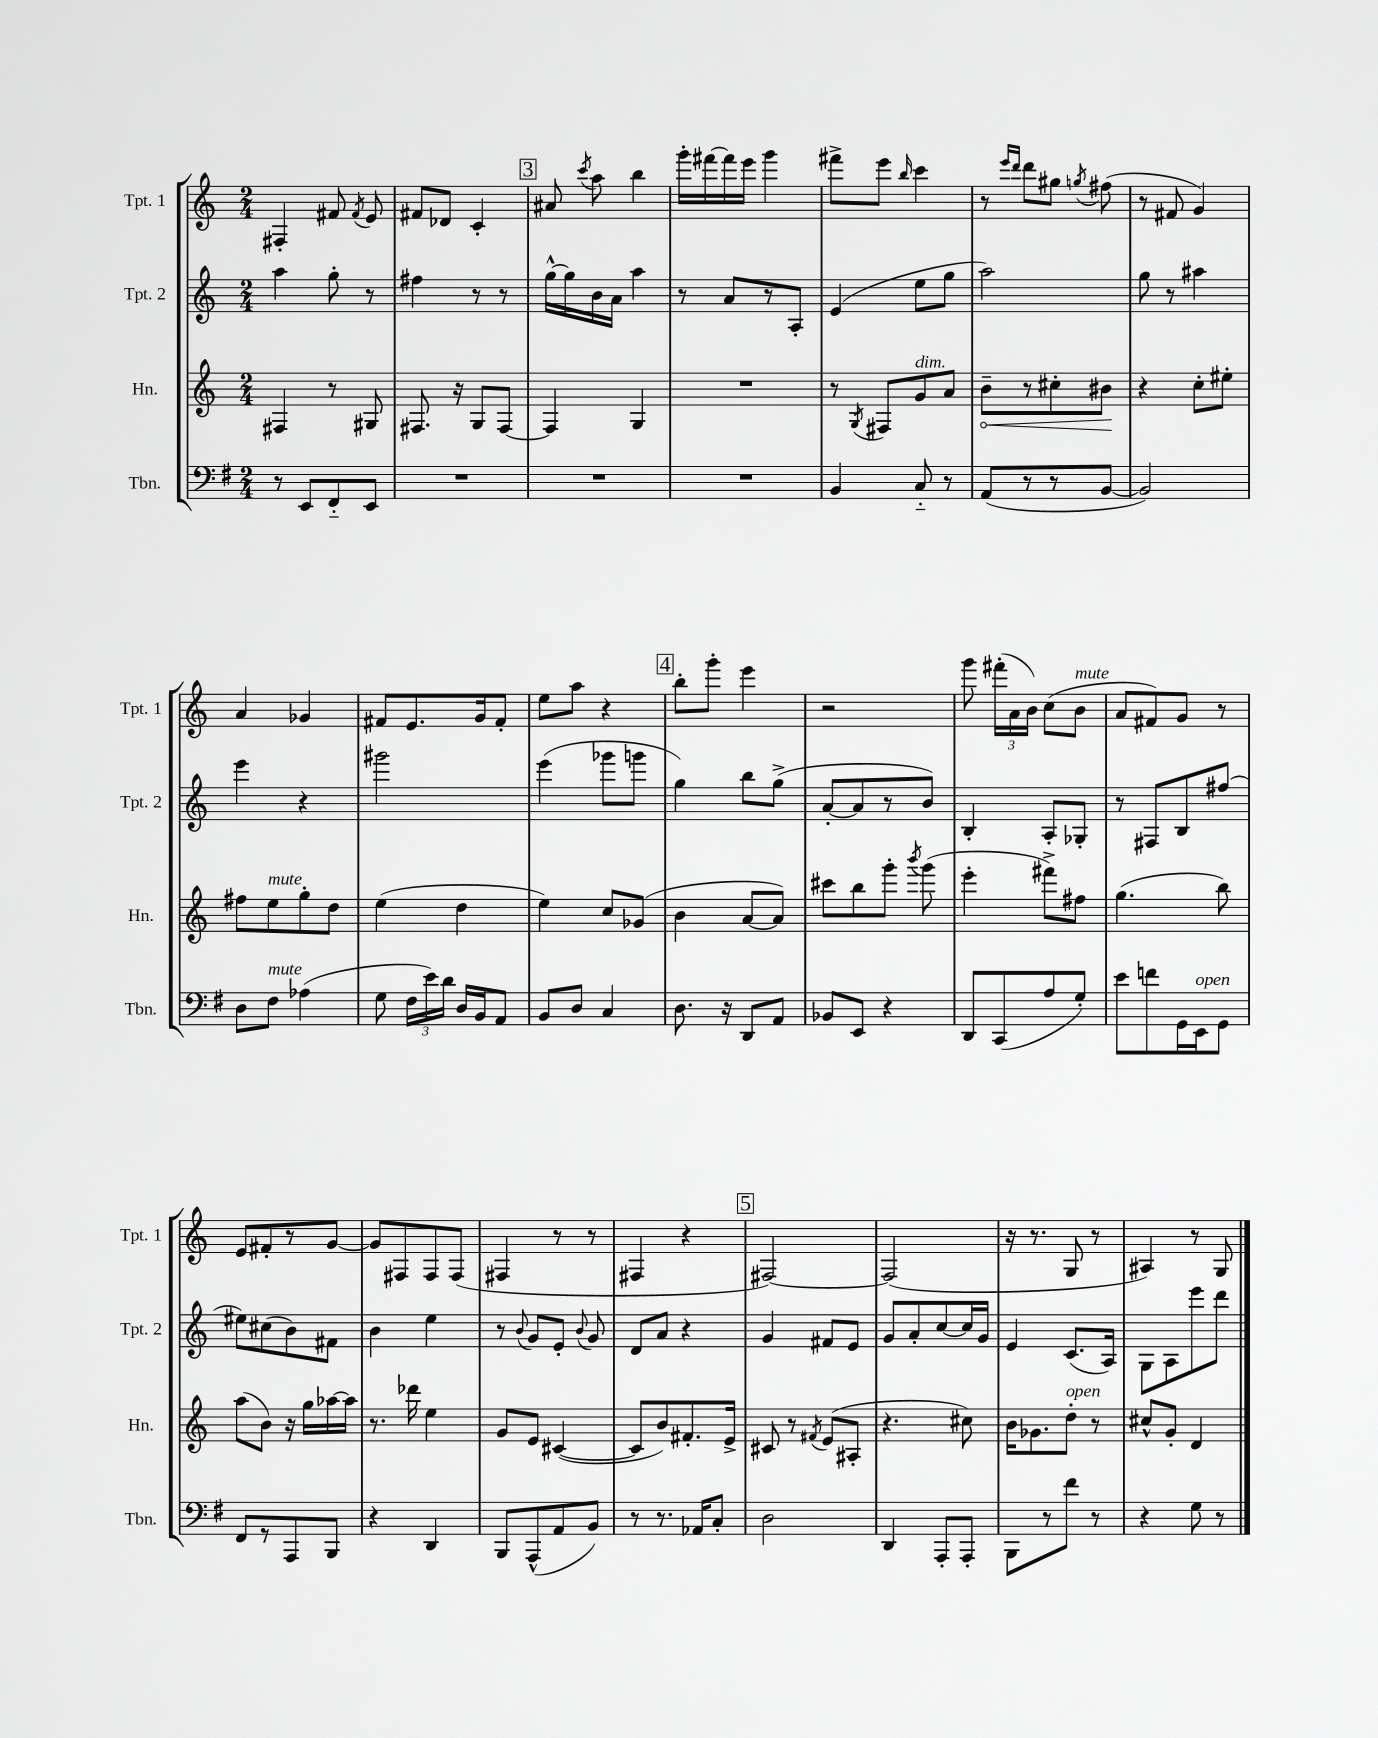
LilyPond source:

<<
\new StaffGroup <<
\new Staff = "s0" \with { instrumentName = "Tpt. 1" shortInstrumentName = "Tpt. 1" } {
    \clef treble \key c \major \numericTimeSignature \time 2/4
    \autoBeamOff fis4-. fis'8 \acciaccatura { fis'8 } e'8 |
    fis'8[ des'8] c'4-. |
    \mark \markup { \box "3" } ais'8 \acciaccatura { c'''8 } a''8 b''4 |
    g'''16[-. fis'''16~ fis'''16 e'''16] g'''4 |
    fis'''8[-> e'''8] \grace { b''16 } c'''4 |
    r8 \grace { e'''16[ d'''16] } d'''8[ gis''8] \acciaccatura { g''8 } fis''8( |
    r8 fis'8 g'4) |
    a'4 ges'4 |
    fis'8[ e'8. g'16 fis'8]-. |
    e''8[ a''8] r4 |
    \mark \markup { \box "4" } b''8[-. g'''8]-. e'''4 |
    r2 |
    g'''8 \tuplet 3/2 { fis'''16[-.( a'16 b'16]) } c''8[( b'8]^\markup { \italic "mute" } |
    a'8[ fis'8) g'8] r8 |
    e'8[ fis'8-. r8 g'8]~ |
    g'8[ fis8 fis8 fis8]( |
    fis4 r8 r8 |
    fis4 r4 |
    \mark \markup { \box "5" } fis2~) |
    fis2( |
    r16 r8. g8 r8 |
    ais4) r8 g8 \bar "|." |
}
\new Staff = "s1" \with { instrumentName = "Tpt. 2" shortInstrumentName = "Tpt. 2" } {
    \clef treble \key c \major \numericTimeSignature \time 2/4
    \autoBeamOff a''4 g''8-. r8 |
    fis''4 r8 r8 |
    \mark \markup { \box "3" } g''16[~-^ g''16 b'16 a'16] a''4 |
    r8 a'8[ r8 a8]-. |
    e'4( e''8[ g''8] |
    a''2) |
    g''8 r8 ais''4 |
    e'''4 r4 |
    gis'''2 |
    e'''4( ges'''8[ g'''8] |
    \mark \markup { \box "4" } g''4) b''8[ g''8]->( |
    a'8[~-. a'8 r8 b'8]) |
    b4-. a8[-. ges8]-. |
    r8 fis8[ b8 fis''8]( |
    eis''8[) cis''8( b'8) fis'8] |
    b'4 e''4 |
    r8 \appoggiatura { b'8 } g'8[ e'8]-. \appoggiatura { b'8 } g'8 |
    d'8[ a'8] r4 |
    \mark \markup { \box "5" } g'4 fis'8[ e'8] |
    g'8[ a'8-. c''8~ c''16 g'16] |
    e'4 c'8.[( a16]) |
    g8[ a8 e'''8 d'''8] \bar "|." |
}
\new Staff = "s2" \with { instrumentName = "Hn." shortInstrumentName = "Hn." } {
    \clef treble \key c \major \numericTimeSignature \time 2/4
    \autoBeamOff fis4 r8 gis8 |
    fis8. r16 g8[ fis8]~ |
    \mark \markup { \box "3" } fis4 g4 |
    R2 |
    r8 \acciaccatura { g8 } fis8[ g'8^\markup { \italic "dim." } a'8] |
    \once \override Hairpin.circled-tip = ##t b'8[--\< r8 cis''8-. bis'8]\! |
    r4 c''8[-. eis''8]-. |
    fis''8[ e''8^\markup { \italic "mute" } g''8-. d''8] |
    e''4( d''4 |
    e''4) c''8[ ges'8]( |
    \mark \markup { \box "4" } b'4 a'8[~ a'8]) |
    cis'''8[ b''8 g'''8]-. \acciaccatura { b'''8 } g'''8( |
    e'''4-. fis'''8[->) fis''8] |
    g''4.( b''8) |
    a''8[( b'8]) r16 g''16[ aes''16~ aes''16] |
    r8. des'''16 e''4 |
    g'8[ e'8] cis'4~( |
    cis'8[ b'8) fis'8.-. e'16]-> |
    \mark \markup { \box "5" } cis'8 r8 \acciaccatura { fis'8 } e'8[( ais8]-. |
    r4. cis''8) |
    b'16[ ges'8. d''8]-.^\markup { \italic "open" } r8 |
    cis''8[-^ g'8]-. d'4 \bar "|." |
}
\new Staff = "s3" \with { instrumentName = "Tbn." shortInstrumentName = "Tbn." } {
    \clef bass \key g \major \numericTimeSignature \time 2/4
    \autoBeamOff r8 e,8[ fis,8-_ e,8] |
    R2 |
    \mark \markup { \box "3" } R2 |
    R2 |
    b,4 c8-_ r8 |
    a,8[( r8 r8 b,8]~ |
    b,2) |
    d8[ fis8]^\markup { \italic "mute" } aes4( |
    g8 \tuplet 3/2 { fis16[ e'16) d'16] } d16[ b,16 a,8] |
    b,8[ d8] c4 |
    \mark \markup { \box "4" } d8. r16 d,8[ a,8] |
    bes,8[ e,8] r4 |
    d,8[ c,8( a8 g8]-.) |
    e'8[ f'8 g,16 e,16^\markup { \italic "open" } g,8] |
    fis,8[ r8 a,,8 b,,8] |
    r4 d,4 |
    b,,8[ a,,8-^( a,8 b,8]) |
    r8 r8. aes,16[ c8]-. |
    \mark \markup { \box "5" } d2 |
    d,4 a,,8[-. a,,8]-. |
    b,,8[ r8 fis'8] r8 |
    r4 g8 r8 \bar "|." |
}
>>
>>
\layout { \context { \Score \remove "Bar_number_engraver" } }
